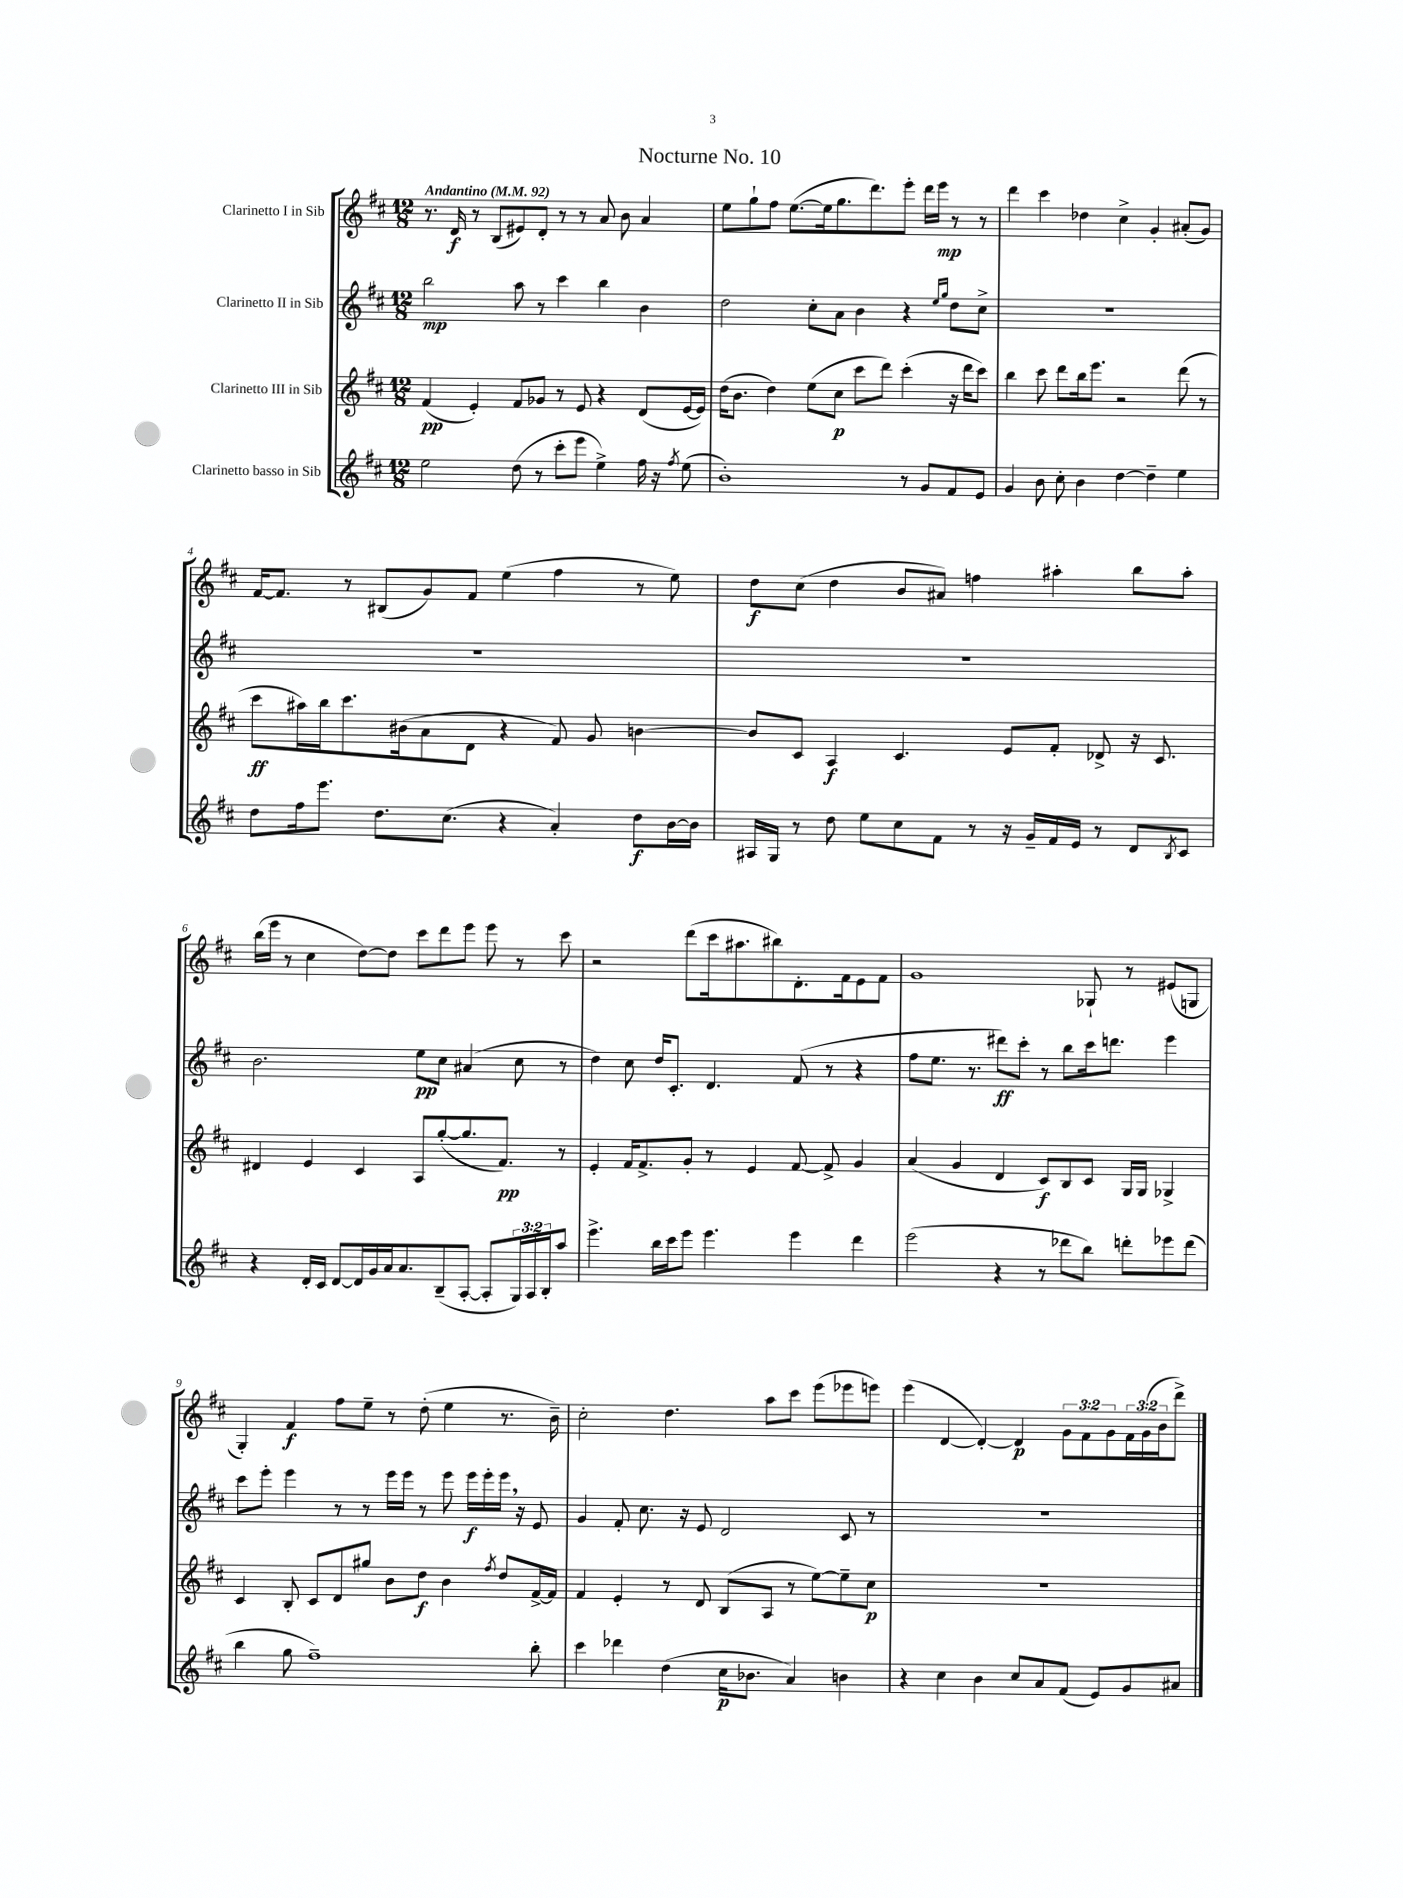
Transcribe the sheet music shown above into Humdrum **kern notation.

**kern	**kern	**kern	**kern
*staff4	*staff3	*staff2	*staff1
*clefG2	*clefG2	*clefG2	*clefG2
*k[f#c#]	*k[f#c#]	*k[f#c#]	*k[f#c#]
*M12/8	*M12/8	*M12/8	*M12/8
*MM92	*MM92	*MM92	*MM92
2ee	(4f#	2bb	8.r
.	.	.	16d
.	4e')	.	8r
.	.	.	(8B
(8dd	8f#	8aa	8e#)
8r	8g-	8r	8d'
8ccc#'	8r	4ccc#	8r
8eee	8e	.	8r
4ee^)	4r	4bb	8a
.	.	.	8b
16ff#	(8d	4b	4a
16r	.	.	.
8qff#	.	.	.
(8ee	[16e	.	.
.	16e])	.	.
=	=	=	=
1b')	(16dd	2dd	8ee
.	8.b	.	.
.	.	.	8gg`
.	4dd)	.	8ff#
.	.	.	([8.ee
.	(8ee	8cc#'	.
.	.	.	16ee]
.	8cc#	8a	8.gg
.	8ccc#	4b	.
.	.	.	8.ddd)
.	8ddd)	.	.
8r	(4ccc#'	4r	8eee'
8g	.	.	16ddd
.	.	.	16eee
.	.	16qqee	.
.	.	16qqgg	.
8f#	16r	8dd	8r
.	16ddd	.	.
8e	8ccc#)	8cc#^	8r
=	=	=	=
4g	4bb	1.r	4ddd
8b	8ccc#	.	4ccc#
8cc#'	8ddd	.	.
4b	16bb	.	4dd-
.	8.eee	.	.
[4dd	2r	.	4cc#^
4dd~]	.	.	4g'
4ee	(8ddd	.	(8a#'
.	8r	.	8g)
=	=	=	=
8dd	8ccc#	1.r	[16f#
.	.	.	8.f#]
16ff#	16aa#)	.	.
8.eee	16bb	.	.
.	8.ccc#	.	8r
8.dd	.	.	(8B#
.	(16b#	.	.
.	8a	.	8g)
(8.cc#	.	.	.
.	8d	.	8f#
4r	4r	.	(4ee
4a')	8f#)	.	4ff#
.	8g	.	.
8dd	[4b	.	8r
[16b	.	.	8ee)
16b]	.	.	.
=	=	=	=
16A#	8b]	1.r	8dd
16G	.	.	.
8r	8c#	.	(8cc#
8dd	4A	.	4dd
8ee	.	.	.
8cc#	4.c#	.	8b
8f#	.	.	8a#)
8r	.	.	4ff
16r	8e	.	.
16g~	.	.	.
16f#	8f#'	.	4aa#'
16e	.	.	.
8r	8d-^	.	.
8d	16r	.	8bb
.	8.c#	.	.
8qB	.	.	.
8c#	.	.	8aa#'
=	=	=	=
4r	4d#	2.b	(16bb
.	.	.	16eee
.	.	.	8r
16d'	4e	.	4cc#
16c#	.	.	.
[8d	.	.	.
16d]	4c#	.	[8dd)
16g	.	.	.
16a	.	.	8dd]
8.a	.	.	.
.	8A	8ee	8ccc#
(8B~	([8gg'	8cc#	8ddd
[8A'	8.gg]	(4a#	8eee
8A']	.	.	8eee
.	8.f#)	.	.
24G)	.	8cc#	8r
24A	.	.	.
24B'	.	.	.
8aa	8r	8r	8ccc#
=	=	=	=
4.eee^	4e'	4dd)	2r
.	16f#	8cc#	.
.	8.f#^	.	.
16bb	.	16dd	.
16ccc#	.	8.c#'	.
8eee	8g'	.	(8ddd
4.eee	8r	4.d	16ccc#
.	.	.	8.aa#
.	4e	.	.
.	.	.	8bb#)
4eee	[8f#	(8f#	8.d'
.	8f#^]	8r	.
.	.	.	16f#
4ddd	4g	4r	8e
.	.	.	8f#
=	=	=	=
(2eee	(4a	8ff#	1g
.	.	8.ee	.
.	4g	.	.
.	.	8.r	.
4r	4d	8ddd#)	.
.	.	8ccc#'	.
8r	8c#)	8r	.
8ddd-	8B	8bb	.
8bb)	8c#	16ccc#	8G-`
.	.	8.ddd	.
8ddd'	16G	.	8r
.	16G	.	.
8eee-	4G-^	4eee	(8e#
(8ddd	.	.	8G
=	=	=	=
4bb	4c#	8ccc#	4G')
.	.	8eee'	.
8gg	8B'	4eee	4f#
1ff#~)	8c#	.	.
.	8d	8r	8ff#
.	8gg#	8r	8ee~
.	8b	16eee	8r
.	.	16eee	.
.	8dd	8r	(8dd'
.	4b	8eee	4ee
.	.	16eee	.
.	.	16eee'	.
.	8qff#	.	.
.	8dd	16eee	8.r
.	.	16r	.
8bb'	[16f#^	8e	.
.	16f#]	.	16b~)
=	=	=	=
4ccc#	4f#	4g	2cc#'
4ddd-	4e'	8f#'	.
.	.	8.cc#	.
(4dd	8r	.	4.dd
.	.	16r	.
.	8d	8e	.
16cc#	(8B	2d	.
8.b-	.	.	.
.	8A	.	8aa
4a)	8r	.	8ccc#
.	[8ee)	.	(8eee
4b	8ee~]	8c#	8eee-
.	8cc#	8r	8eee)
=	=	=	=
4r	1.r	1.r	(4eee
4cc#	.	.	[4d
4b	.	.	4d'_)
8cc#	.	.	4d]
8a	.	.	.
(8f#	.	.	12g
.	.	.	12f#
8e)	.	.	.
.	.	.	12g
8g	.	.	24f#
.	.	.	(24g
.	.	.	24b
8a#	.	.	8ddd^)
==	==	==	==
*-	*-	*-	*-
